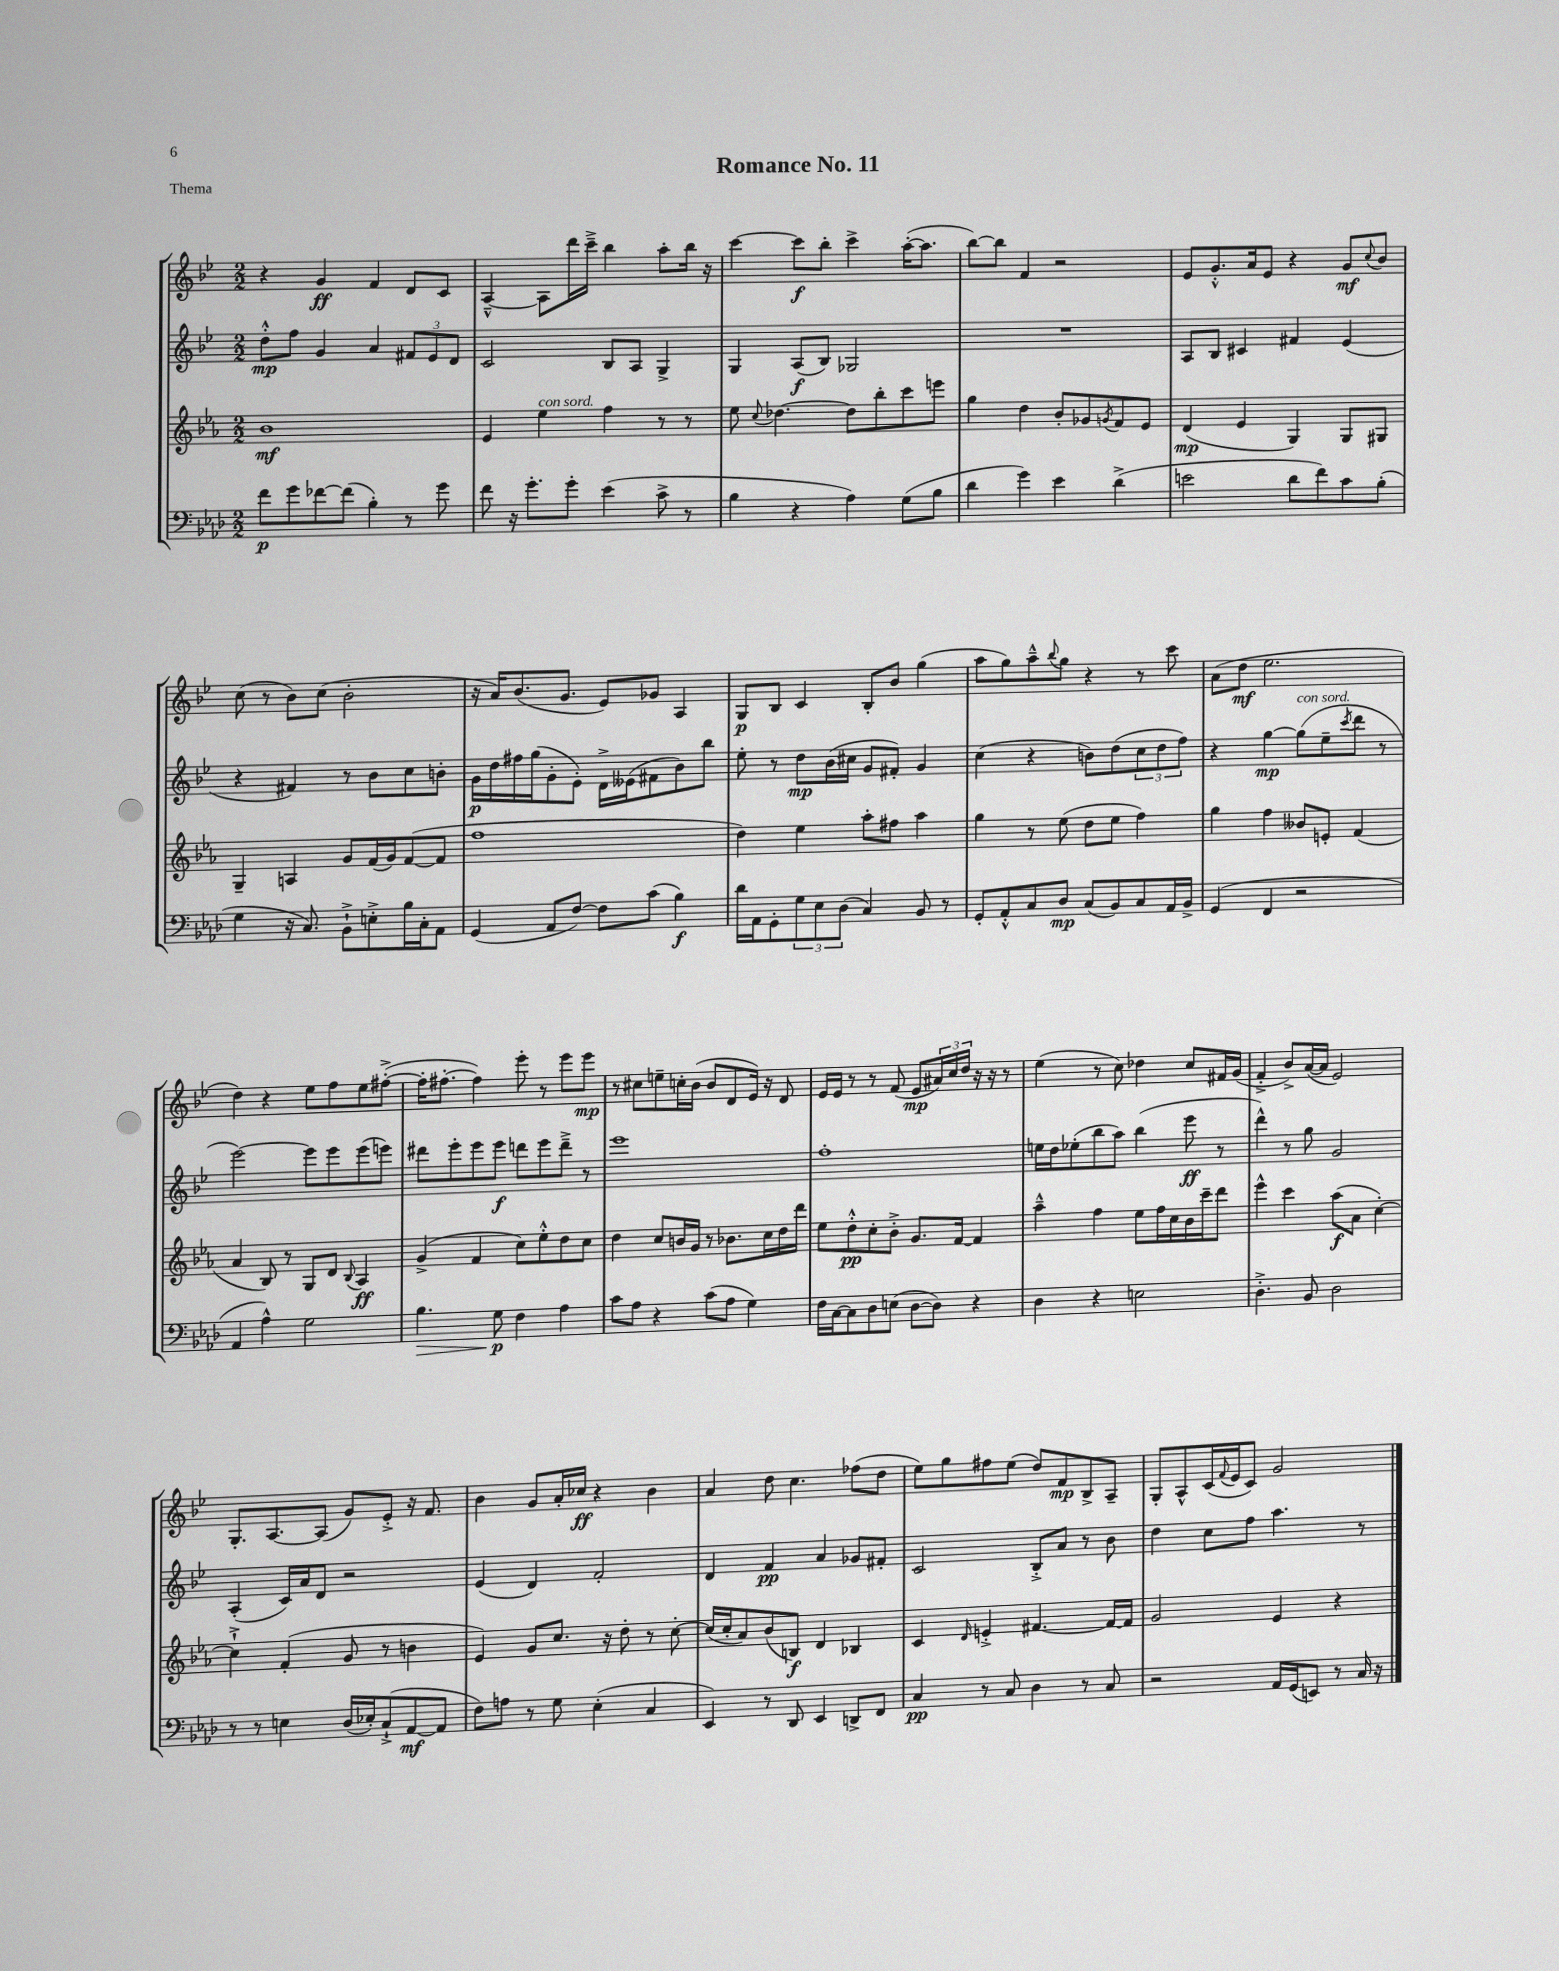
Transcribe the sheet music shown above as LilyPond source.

\header { title = "Romance No. 11" piece = "Thema" }
<<
\new StaffGroup <<
\new Staff = "s0" {
    \clef treble \key bes \major \numericTimeSignature \time 2/2
    r4 g'4\ff f'4 d'8 c'8 |
    a4~---^ a8 d'''16 c'''16---> bes''4 a''8-. bes''16 r16 |
    c'''4~ c'''8\f bes''8-. c'''4-> a''16~-.( a''8. |
    bes''8~) bes''8 f'4 r2 |
    ees'8 g'8.-.-^ a'16 ees'8 r4 g'8\mf \appoggiatura { c''8 } bes'8 |
    c''8( r8 bes'8) c''8( bes'2-. |
    r16 a'16) bes'8.( g'8. ees'8) ges'8 a4 |
    g8\p bes8 c'4 bes8-. bes'8 g''4( |
    a''8 g''8) a''8---^ \appoggiatura { bes''8 } g''8 r4 r8 c'''8 |
    a'8( d''8\mf ees''2. |
    d''4) r4 ees''8 f''8 ees''8 fis''8~-.->( |
    fis''16-. fis''8.~-. fis''4) ees'''8-. r8 ees'''8 ees'''8\mp |
    r8 cis''8 e''8-- c''16-. bes'16( bes'8 d'8 ees'16) r16 d'8 |
    ees'16 ees'16 r8 r8 f'8( ees'8\mp \tuplet 3/2 { ais'16) c''16 d''16 } r16 r16 r8 |
    ees''4( r8 c''8) des''4 c''8 fis'16 g'16( |
    f'4-.-> bes'8->) a'16~( a'16 ees'2) |
    g8.-. a8.~ a8( g'8) ees'8-.-> r16 f'8. |
    bes'4 g'8 a'16-. ces''16\ff r4 bes'4 |
    a'4 d''8 c''4. fes''8( d''8 |
    ees''8) g''8 fis''8 ees''8( d''8) f'8\mp bes8-> a8-- |
    g8-. a8-^ c'16( \appoggiatura { f'8 } ees'16 c'8) g'2 \bar "|." |
}
\new Staff = "s1" {
    \clef treble \key bes \major \numericTimeSignature \time 2/2
    d''8-.-^\mp f''8 g'4 a'4 \tuplet 3/2 { fis'8 ees'8 d'8 } |
    c'2 bes8 a8 g4-> |
    g4 a8\f( bes8) ges2 |
    R1 |
    a8 bes8 cis'4 fis'4 ees'4( |
    r4 fis'4) r8 bes'8 c''8 b'8-. |
    g'16\p d''16 fis''16 g''16( g'8-. ees'8-.) d'16-> eeses'16( fis'8 bes'8) bes''8 |
    ees''8-. r8 d''8\mp bes'16( cis''16 g'8 fis'8-.) g'4 |
    c''4( r4 b'8) d''8( \tuplet 3/2 { c''8 d''8 f''8) } |
    r4 g''4~\mp g''8^\markup { \italic "con sord." }( ees''8-- \acciaccatura { c'''8 } d'''8 r8 |
    ees'''2~) ees'''8 ees'''8 ees'''8( e'''8) |
    dis'''8 ees'''8-. ees'''8 ees'''8\f d'''8 ees'''8 d'''8---> r8 |
    ees'''1 |
    f''1-. |
    e''16 d''16 ees''8-.( bes''8 a''8) bes''4( ees'''8\ff r8 |
    d'''4-^) r8 g''8 g'2 |
    a4-.( c'16) a'16 d'8 r2 |
    ees'4( d'4) f'2-. |
    d'4 f'4\pp a'4 ges'8 fis'8-. |
    c'2 bes8-.-> a'8 r8 bes'8 |
    d''4 c''8 f''8 a''4. r8 \bar "|." |
}
\new Staff = "s2" {
    \clef treble \key ees \major \numericTimeSignature \time 2/2
    bes'1\mf |
    ees'4 ees''4^\markup { \italic "con sord." } f''4 r8 r8 |
    ees''8 \appoggiatura { c''8 } des''4.~ des''8 bes''8-. c'''8 e'''8 |
    g''4 d''4 bes'8-. ges'8 \acciaccatura { g'8 } f'8 ees'8 |
    d'4\mp( ees'4 g4) g8 gis8 |
    g4-- a4 g'8 f'16( g'16) f'8~( f'8 |
    f''1 |
    d''4) ees''4 aes''8-. fis''8 aes''4 |
    g''4 r8 ees''8( d''8 ees''8 f''4) |
    g''4 f''4 beses'8 e'8-. f'4( |
    aes'4 bes8) r8 g8 d'8 \appoggiatura { bes8 } aes4\ff |
    g'4->( f'4 c''8) ees''8-.-^ d''8 c''8 |
    d''4 c''8 b'16 g'16 r8 bes'8. c''16 d''16 d'''16 |
    ees''8 d''8-.-^\pp c''8-. bes'8-.-> g'8. f'16~ f'4 |
    aes''4---^ f''4 ees''8 f''16 c''16 bes'16 c'''16-- d'''8 |
    ees'''4-^ c'''4 aes''8\f( aes'8 c''4~-.) |
    c''4-!-> f'4-.( g'8 r8 b'4 |
    ees'4) g'8 c''8. r16 d''8-. r8 c''8~-. |
    c''16( c''16-. aes'8) bes'8( b8\f) d'4 bes4 |
    c'4 \grace { d'16 } e'4-.-> fis'4.~ fis'16~ fis'16 |
    g'2 ees'4 r4 \bar "|." |
}
\new Staff = "s3" {
    \clef bass \key aes \major \numericTimeSignature \time 2/2
    f'8\p g'8 fes'8~ fes'8( bes4-.) r8 g'8 |
    f'8 r16 g'8.-. g'8-. ees'4( c'8-> r8 |
    bes4 r4 aes4) g8( bes8 |
    des'4 g'4) ees'4 des'4->( |
    e'2 des'8 f'8) c'8 bes8-.( |
    g4 r16 c8.) bes,8-!-> e8-.-> bes16 c16-. aes,8 |
    g,4( aes,8 f8~) f8 c'8( bes4\f) |
    des'16 aes,16 g,8-. \tuplet 3/2 { g8 ees8 des8( } c4) bes,8 r8 |
    g,8-. aes,8-.-^ c8 des8\mp c8( bes,8) c8 aes,16 bes,16-> |
    g,4( f,4 r2 |
    aes,4 aes4-^) g2 |
    bes4.\> g8\p\! f4 aes4 |
    c'8 aes8 r4 c'8( aes8 g4) |
    f16 c16~ c8 des8 e8( des8~ des8) r4 |
    des4 r4 e2 |
    des4.-.-> bes,8 des2 |
    r8 r8 e4 des16( ees16-.) c8-!->( aes,8~\mf aes,8 |
    f8) a8 r8 g8 ees4-.( c4 |
    ees,4) r8 des,8 ees,4 d,8-> f,8 |
    c4\pp r8 c8 des4 r8 c8 |
    r2 aes,16 g,16( e,8) r8 c16 r16 \bar "|." |
}
>>
>>
\layout { \context { \Score \remove "Bar_number_engraver" } }
